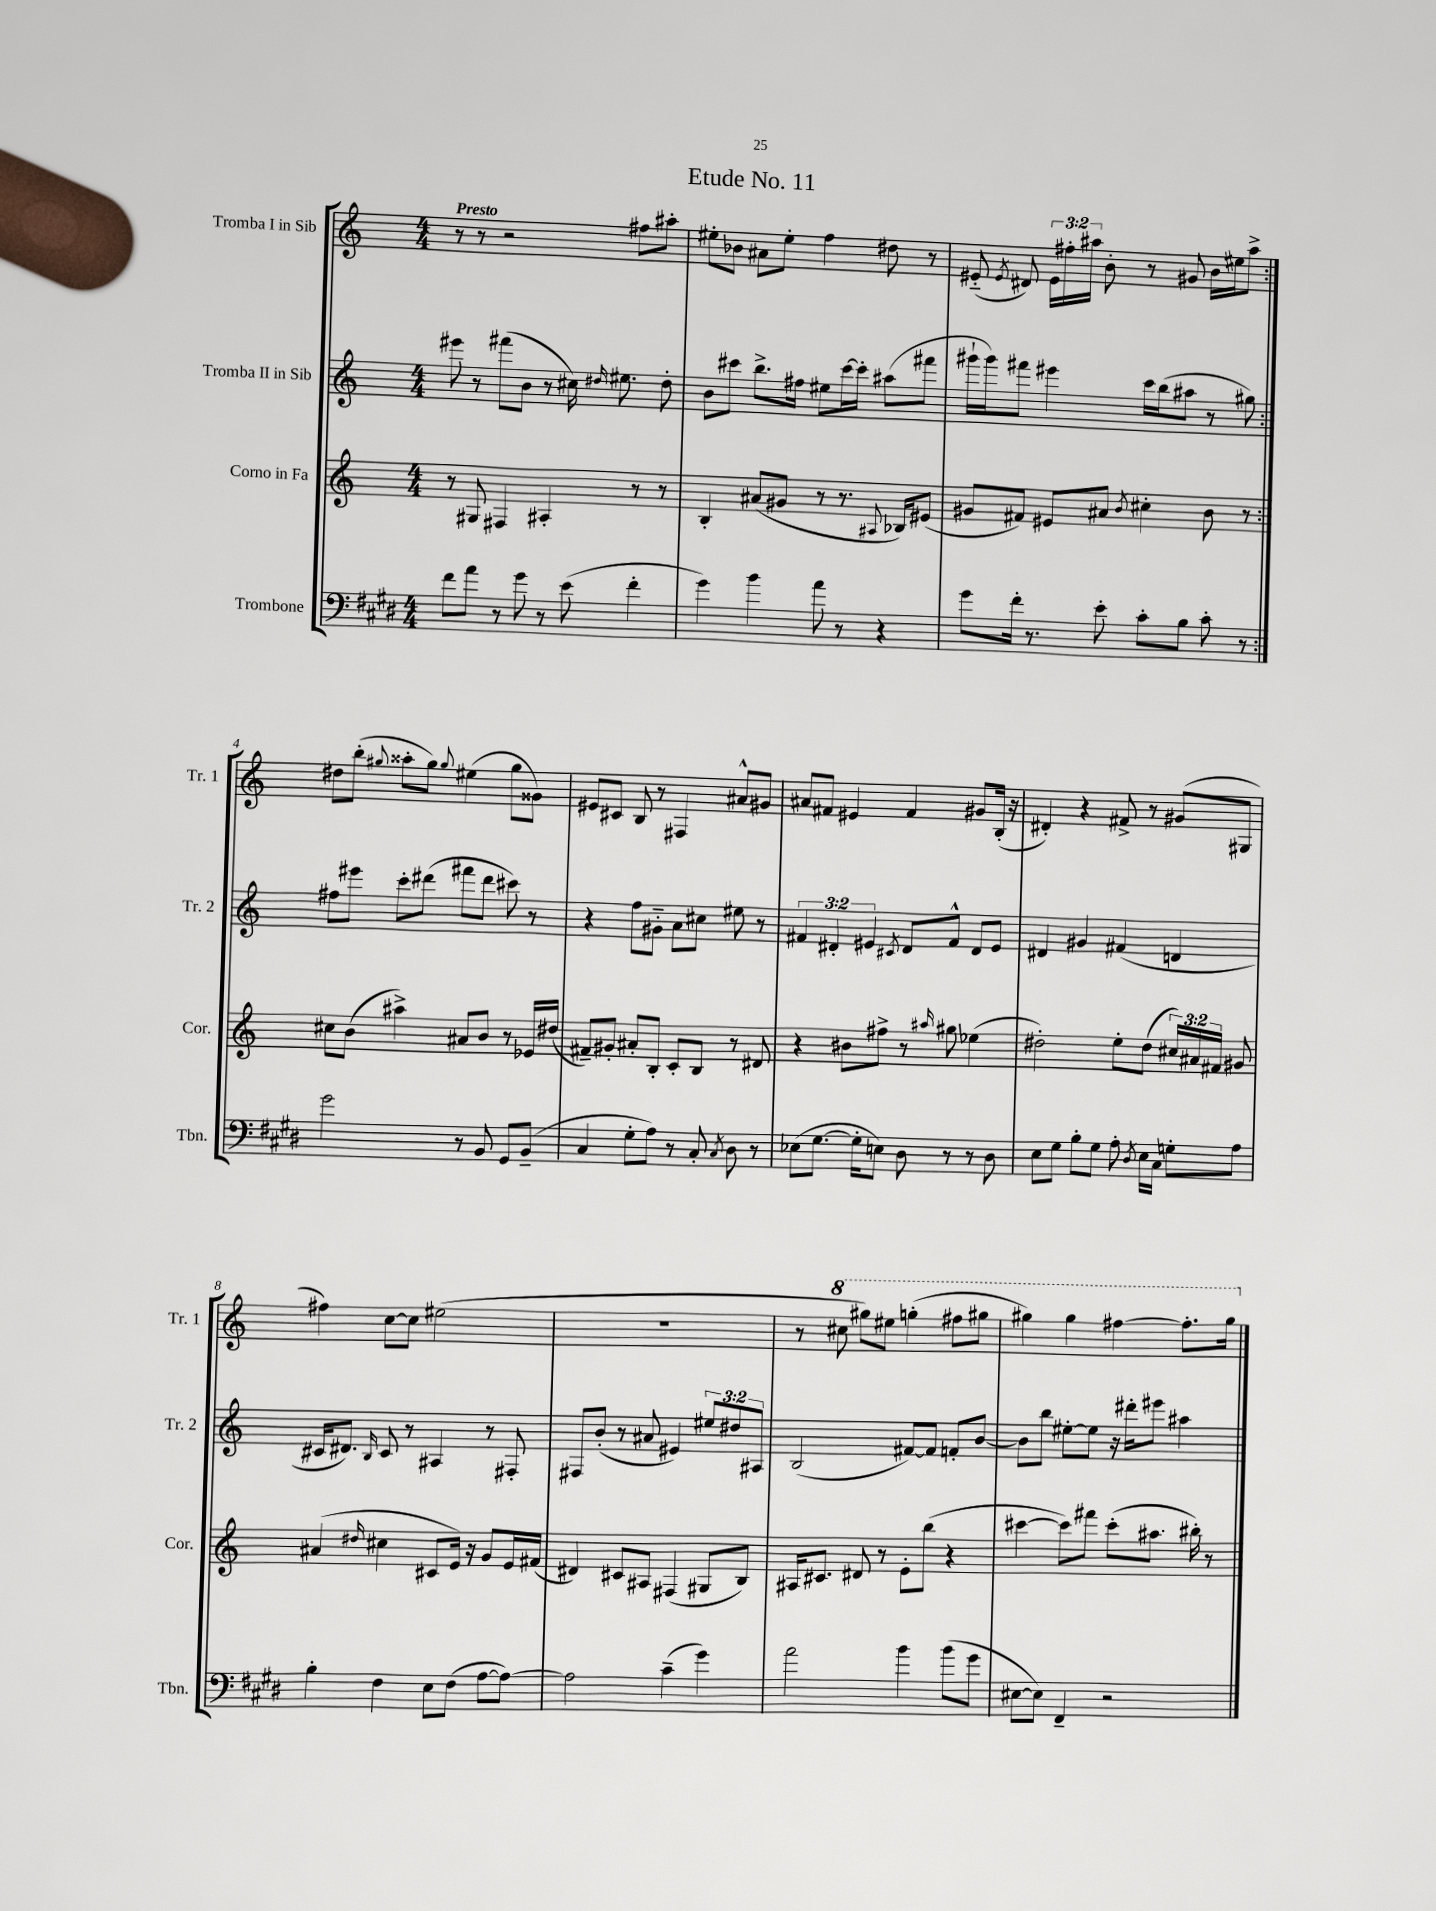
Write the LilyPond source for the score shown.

\header { title = "Etude No. 11" }
<<
\new StaffGroup <<
\new Staff = "s0" \with { instrumentName = "Tromba I in Sib" shortInstrumentName = "Tr. 1" } {
    \clef treble \key c \major \numericTimeSignature \time 4/4 \override Staff.TupletNumber.text = #tuplet-number::calc-fraction-text \tempo "Presto"
    \autoBeamOff \repeat volta 2 { r8 r8 r2 fis''8[ ais''8]-. |
    eis''8[-. bes'8] ais'8[ eis''8]-. f''4 dis''8 r8 |
    eis'8-_( \acciaccatura { eis'8 } dis'8) \tuplet 3/2 { eis'16[ fis''16-. ais''16] } b'8-. r8 gis'8 b'16[ eis''16 ais''8]-> | }
    dis''8[ b''8]-.( \appoggiatura { gis''8 } aisis''8[-. gis''8]) \appoggiatura { gis''8 } eis''4( gis''8[ gisis'8]) |
    eis'8[ cis'8] b8 r8 fis4 ais'8[-^ gis'8] |
    ais'8[ fis'8] eis'4 fis'4 gis'8[ b16]-.( r16 |
    dis'4-.) r4 fis'8-> r8 gis'8[( gis8] |
    fis''4) c''8[~ c''8] eis''2( |
    R1 |
    r8 \ottava #1 cis'''8 gis'''8[) eis'''8] g'''4-.( fis'''8[ gis'''8] |
    gis'''4) gis'''4 fis'''4~ fis'''8.[-. gis'''16] \ottava #0 \bar "|." |
}
\new Staff = "s1" \with { instrumentName = "Tromba II in Sib" shortInstrumentName = "Tr. 2" } {
    \clef treble \key c \major \numericTimeSignature \time 4/4 \override Staff.TupletNumber.text = #tuplet-number::calc-fraction-text
    \autoBeamOff \repeat volta 2 { eis'''8 r8 fis'''8[( b'8] r8 cis''16) \grace { dis''16 } eis''8. dis''8-. |
    b'8[ cis'''8] b''8.[-> fis''16] eis''8[ cis'''16~ cis'''16]-. ais''8[( fis'''8] |
    gis'''16[-! gis'''16) fis'''8] eis'''4 c'''16[ b''16( ais''8] r8 gis''8) | }
    fis''8[ eis'''8] c'''8[-. dis'''8]( fis'''8[ dis'''8] cis'''8) r8 |
    r4 f''8[ gis'8]-_ a'8[ cis''8] eis''8 r8 |
    \tuplet 3/2 { fis'4 dis'4-. eis'4 } \acciaccatura { cis'8 } dis'8[ fis'8]-^ dis'8[ eis'8] |
    dis'4 gis'4 fis'4( d'4 |
    cis'16[ dis'8.]) \grace { b16 } cis'8 r8 ais4 r8 fis8-. |
    fis8[ b'8]-.( r8 ais'8 eis'4) \tuplet 3/2 { eis''8[ dis''8 ais8] } |
    b2( fis'8[~) fis'8] f'8[-. b'8]~ |
    b'8[ b''8] eis''8[~-. eis''8] r16 dis'''16[-. eis'''8] ais''4 \bar "|." |
}
\new Staff = "s2" \with { instrumentName = "Corno in Fa" shortInstrumentName = "Cor." } {
    \clef treble \key c \major \numericTimeSignature \time 4/4 \override Staff.TupletNumber.text = #tuplet-number::calc-fraction-text
    \autoBeamOff \repeat volta 2 { r8 gis8 fis4 ais4-. r8 r8 |
    b4-. ais'8[( gis'8] r8 r8. \appoggiatura { ais8 } bes16[) eis'8]( |
    gis'8[ fis'8]) eis'8[ ais'8] \acciaccatura { b'8 } cis''4-. b'8 r8 | }
    cis''8[ b'8]( ais''4->) ais'8[ b'8] r8 ees'16[ dis''16]( |
    fis'8[--) gis'8]-. ais'8[-. b8]-. c'8[-. b8] r8 dis'8 |
    r4 bis'8[ fis''8]-> r8 \grace { ais''16 } gis''8 ees''4( |
    dis''2-.) e''8[-. dis''8]( \tuplet 3/2 { cis''16[) ais'16 fis'16] } gis'8 |
    ais'4( \grace { dis''16 } cis''4 cis'8[ e'16]) r16 g'8[ e'16 fis'16]( |
    dis'4) cis'8[ ais8] fis4( gis8[ b8]) |
    ais16[ cis'8.] dis'8 r8 e'8[-. b''8]( r4 |
    cis'''4~ cis'''8[) fis'''8] cis'''8[-.( ais''8.] bis''16-.) r8 \bar "|." |
}
\new Staff = "s3" \with { instrumentName = "Trombone" shortInstrumentName = "Tbn." } {
    \clef bass \key e \major \numericTimeSignature \time 4/4
    \autoBeamOff \repeat volta 2 { fis'8[ a'8] r8 gis'8 r8 e'8( fis'4-. |
    gis'4) b'4 a'8 r8 r4 |
    gis'8[ fis'16]-. r8. e'8-. cis'8[-. b8] cis'8-. r8 | }
    gis'2 r8 b,8 gis,8[ b,8]--( |
    cis4 gis8[-. a8]) r8 cis8-. \acciaccatura { cis8 } dis8 r8 |
    ees8[( gis8.]~ gis16[-. e8]) dis8 r8 r8 dis8 |
    e8[ gis8] b8[-. gis8] a8-. \acciaccatura { dis8 } e16[ cis16] g8[-. a8] |
    b4-. fis4 e8[ fis8]( a8[~ a8]~) |
    a2 cis'4--( gis'4) |
    a'2 b'4 b'8[( gis'8] |
    eis8[~ eis8]) fis,4-- r2 \bar "|." |
}
>>
>>
